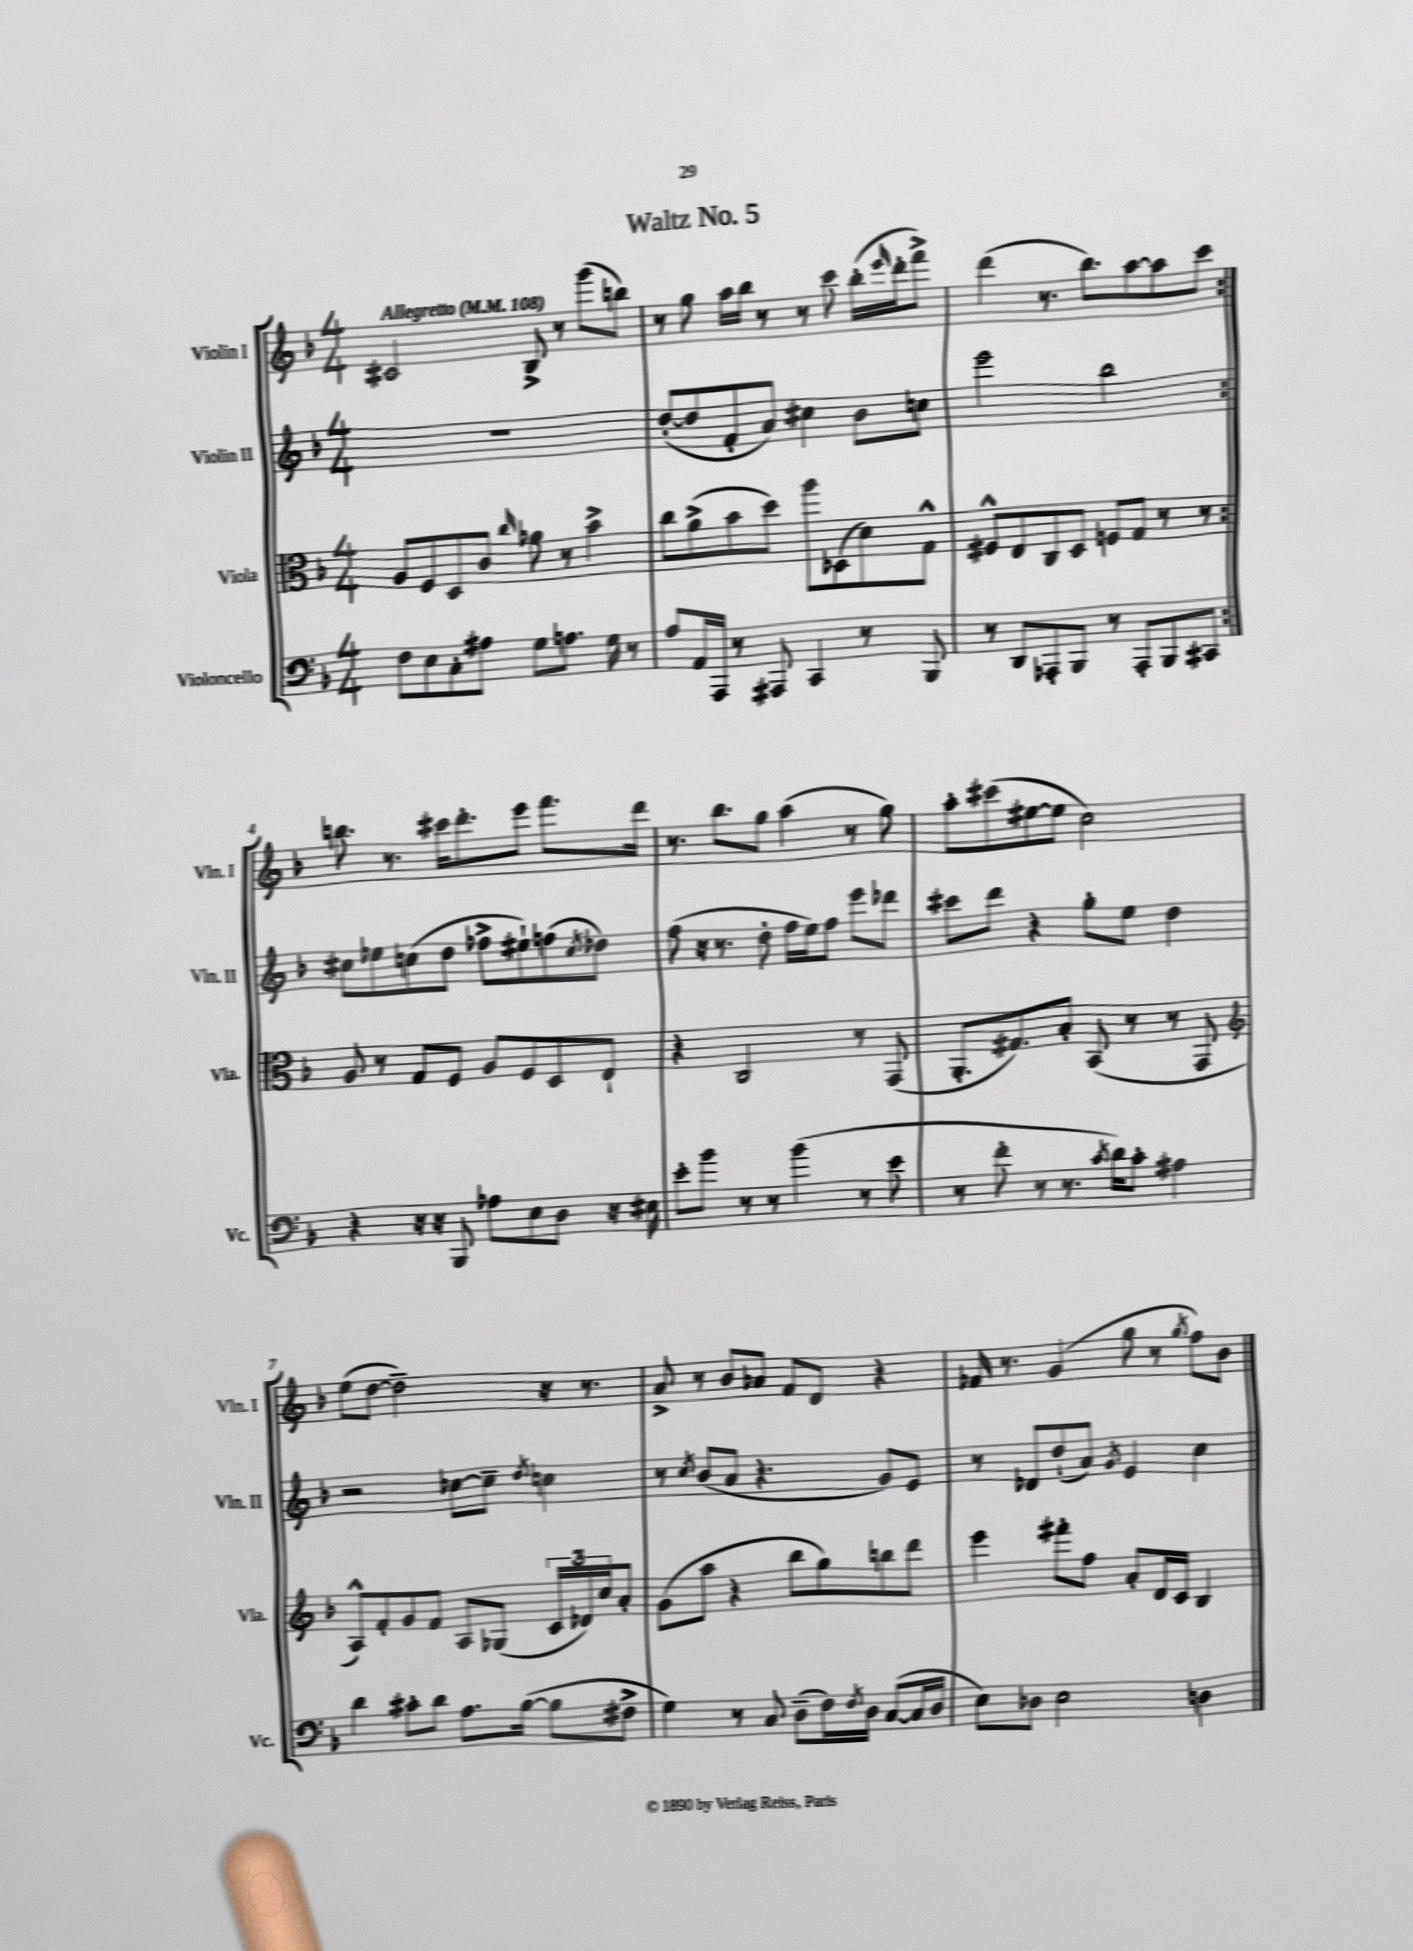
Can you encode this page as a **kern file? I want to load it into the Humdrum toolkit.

**kern	**kern	**kern	**kern
*staff4	*staff3	*staff2	*staff1
*clefF4	*clefC3	*clefG2	*clefG2
*k[b-]	*k[b-]	*k[b-]	*k[b-]
*M4/4	*M4/4	*M4/4	*M4/4
*MM108	*MM108	*MM108	*MM108
8F\L	8A/L	1r	2c#/
8E\	8F/	.	.
8C'\	8D/	.	.
8A#\J	8c/J	.	.
.	16qqcc/	.	.
8G\L	8a-\	.	8B-^/
8.A\J	8r	.	8r
.	4b-^\	.	(8ggg\L
16G\	.	.	.
8r	.	.	8bb\J)
=	=	=	=
8A/L	8cc\L	([8dd'/L	8r
16AA/L	(8a^\	8dd/]	8gg\
16AAA/JJ	.	.	.
8r	8b-\	8f'/	16aa\LL
.	.	.	16bb-\JJ
8AAA#/	8dd\J)	8a/J)	8r
4CC/	8aa\L	4cc#\	8r
.	(8D-\	.	8ccc\
8r	8d\)	8b-\L	(16bb-'\LL
.	.	.	16qqeee/
.	.	.	16ddd'\J
8BBB-/	8G^^\J	8cc\J	8fff^\J)
=	=	=	=
8r	8F#^^/L	2eee\	(4ddd\
8DD/L	8E/	.	.
8AAA-'/	8C/	.	8.r
8BBB-/J	8D/J	.	.
.	.	.	8.bb-\L)
8r	8F/L	2bb-\	.
8AAA-'/L	8G/J	.	[8aa\
8BBB-/	8r	.	8aa\]
8CC#/J	8r	.	8ccc\J
=:|!	=:|!	=:|!	=:|!
4r	8A/	8cc#\L	8.bb\
.	8r	8ee-\	.
.	.	.	8.r
16r	8G/L	(8cc\	.
16r	.	.	.
8BBB-/	8F/J	8dd\J	16ccc#\LK
.	.	.	8.ddd'\
8A-\L	8A/L	8ff-^\L	.
8E\	8F/	8ee#`\)	8eee\J
8D\J	8D/	(8ff\	8.fff\L
.	.	8qcc/	.
16r	8E`/J	8dd-\J)	.
16E#\	.	.	16ddd\Jk
=	=	=	=
8e'\L	4r	(8ff\	8.r
8b-\J	.	16r	.
.	.	8.r	8.bb-\L
8r	2C/	.	.
8r	.	8dd'\	8gg\J
(4b-\	.	16ff\LL	(4aa\
.	.	16ee\J)	.
.	.	8ff\J	.
8r	8r	8eee\L	8r
8e\	(8GG/	8ddd-\J	8gg\)
=	=	=	=
8r	8.AA'/L	8ccc#\L	8aa'\L
8f'\	.	8ddd\J	(8ccc#\
.	8.G#/)	.	.
8r	.	4r	[8ee#\
8.r	8B-'/J	.	8ee#\]J
.	(8BB-/	8gg'\L	2cc\)
8qc/	.	.	.
16d\LK)	.	.	.
8c'\J	8r	8ee\J	.
4A#\	8r	4dd\	.
.	8GG/	.	.
=	=	=	=
*	*clefG2	*	*
4d\	8A^^/L)	2r	(8ee\L
.	8f'/	.	[8dd\J
8c#'\L	8g/	.	2dd~\])
8d\J	8f/J	.	.
8.A\L	8A/L	[8cc-\L	.
.	(8G-/J	8cc-~\]J	.
([16B-\Jk	.	.	.
.	.	8qdd/	.
8B-\]L	24c/LL	4cc\	16r
.	24d-/)	.	.
.	.	.	8.r
.	24cc/J	.	.
8F#^\J	8a'/J	.	.
=	=	=	=
4G\)	(8g\L	8r	8a^/
.	.	8qcc/	.
.	8aa\J	(8b-/L	8r
8r	4r	8a/J	8b-/L
8C/	.	4.r	8a-/J
(8D~\L	8bb-\L	.	8f/L
16F\L)	8gg\)	.	8d/J
8qF/	.	.	.
16D\JJ	.	.	.
([8C/L	8bb\	8g/L)	4r
16C/]L	8ddd\J	8e/J	.
16D/JJ	.	.	.
=	=	=	=
8E\L)	4eee\	8r	16f-/
.	.	.	8.r
8D-\J	.	8d-/L	.
2E\	8fff#'\L	(8dd`/	(4g/
.	8ff\J	8a/J)	.
.	.	8qg/	.
.	8a'/L	4e/	8gg\
.	16d/L	.	8r
.	16c/JJ	.	.
.	.	.	8qgg/
4D\	4B-/	4cc\	8ff\L)
.	.	.	8b-\J
==	==	==	==
*-	*-	*-	*-
